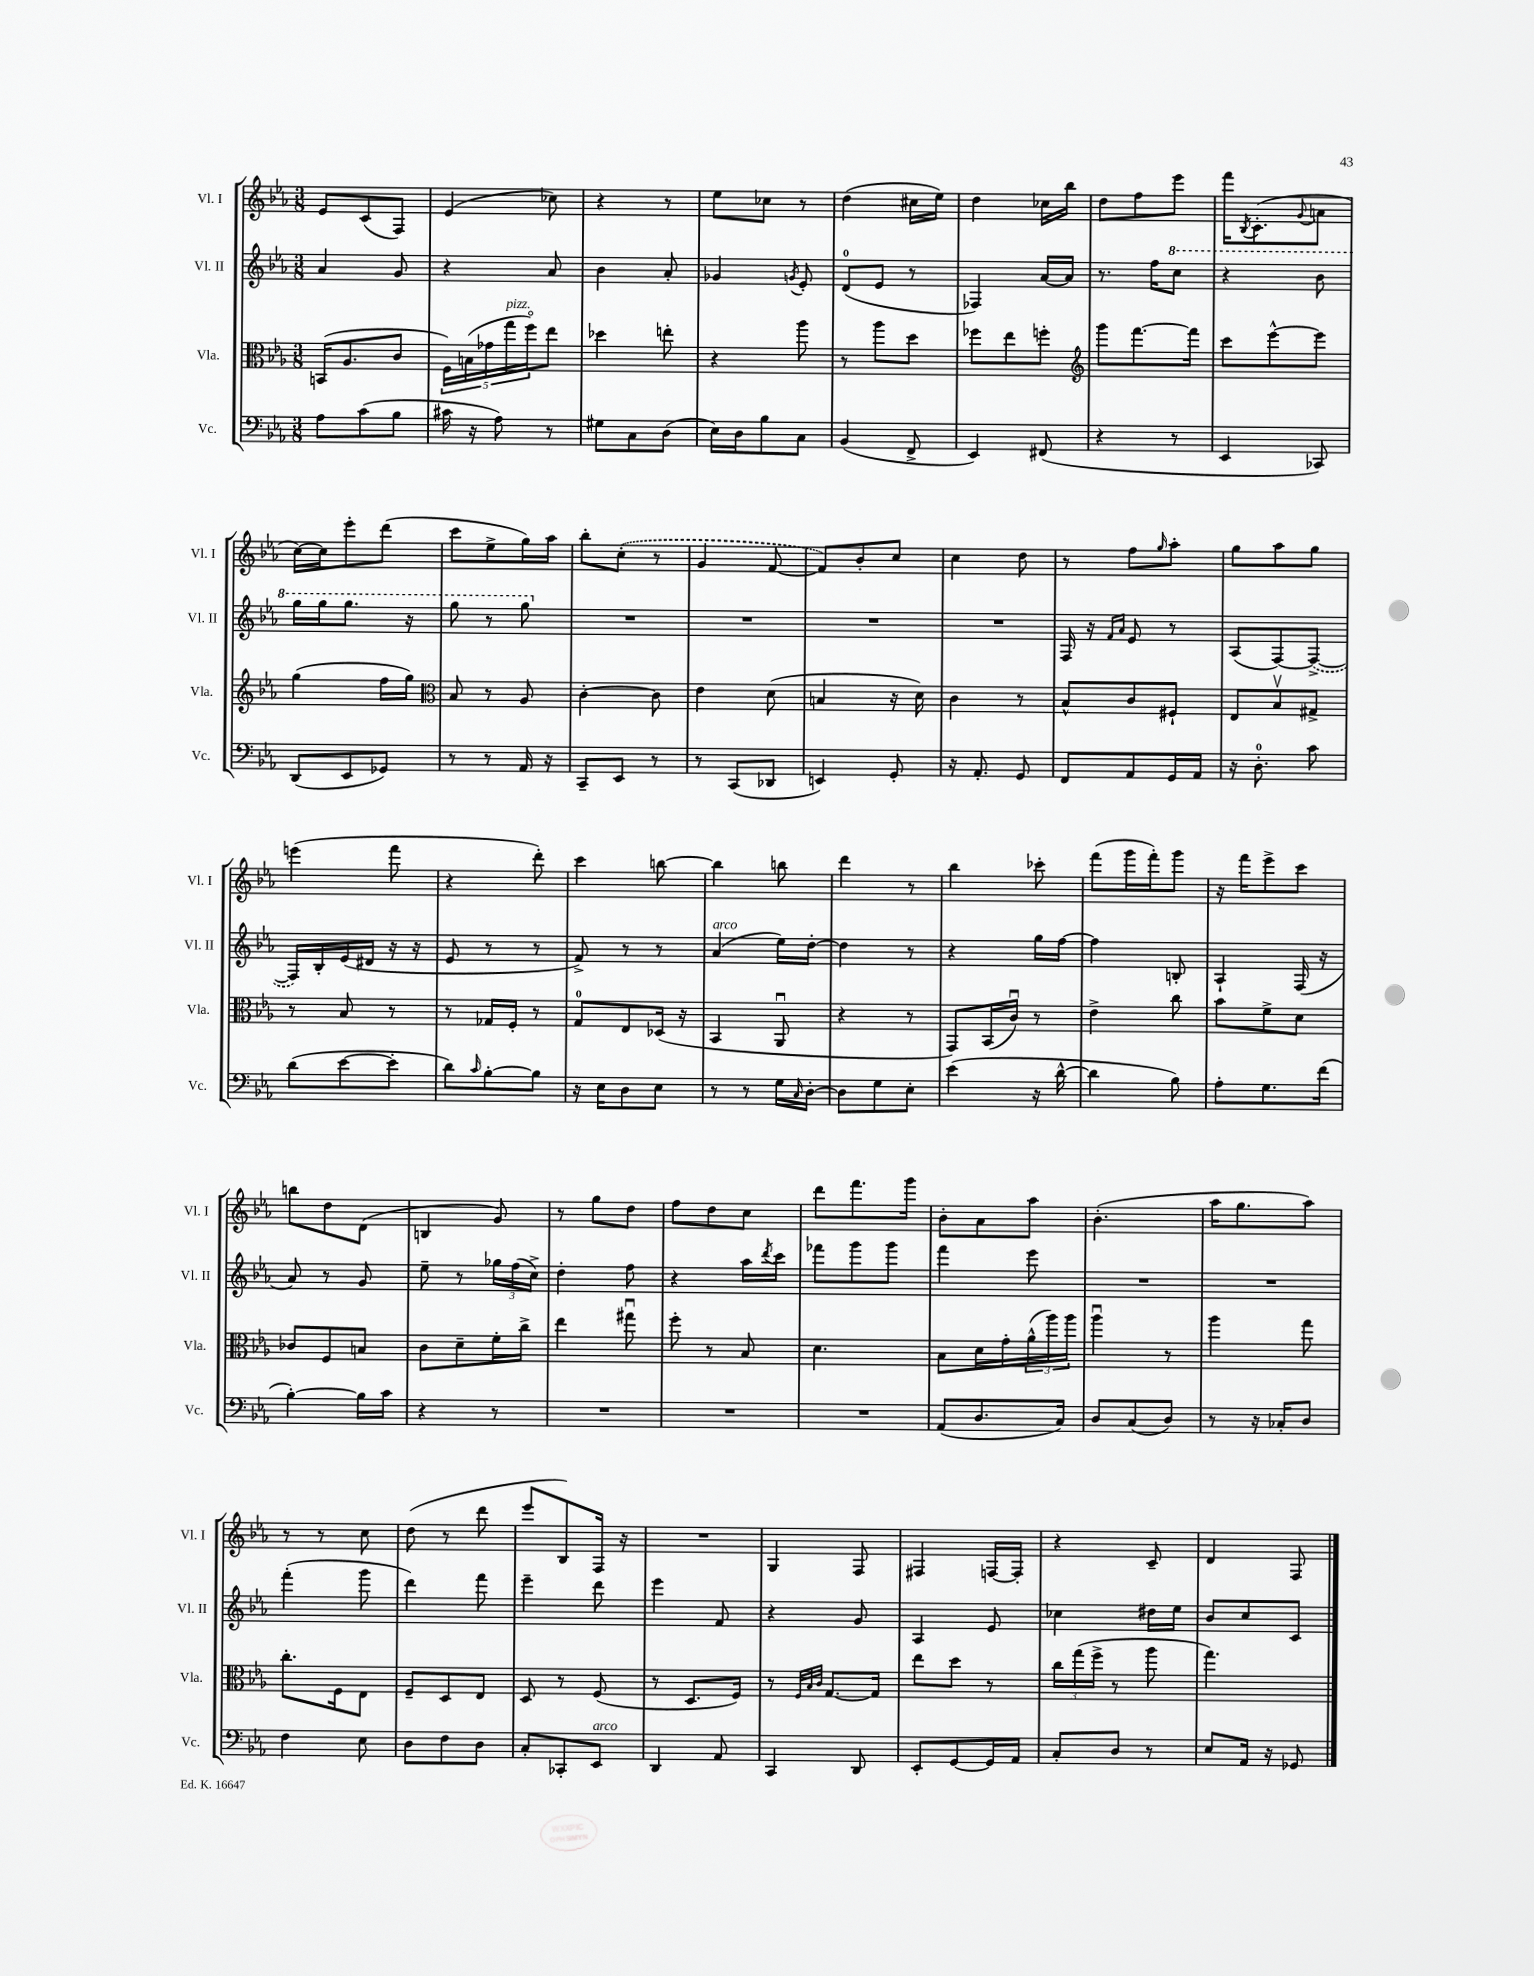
<<
\new StaffGroup <<
\new Staff = "s0" \with { instrumentName = "Vl. I" shortInstrumentName = "Vl. I" } {
    \clef treble \key ees \major \numericTimeSignature \time 3/8
    ees'8 c'8( f8) |
    ees'4( ces''8) |
    r4 r8 |
    ees''8 ces''8 r8 |
    d''4( cis''16 ees''16) |
    d''4 ces''16 bes''16 |
    d''8 f''8 ees'''8 |
    f'''16 \acciaccatura { bes8 } c'8.-.( \appoggiatura { g'8 } a'8 |
    c''16~) c''16 ees'''8-. d'''8( |
    c'''8 ees''8-> g''16) aes''16 |
    bes''8-. \once \slurDashed c''8-.( r8 |
    g'4 f'8~ |
    f'8) bes'8-. c''8 |
    c''4 d''8 |
    r8 f''8 \grace { g''16 } aes''8-. |
    g''8 aes''8 g''8 |
    e'''4( f'''8 |
    r4 d'''8-.) |
    c'''4 b''8~ |
    b''4 b''8 |
    d'''4 r8 |
    bes''4 ces'''8-. |
    f'''8( g'''16 f'''16-.) g'''8 |
    r16 f'''16 ees'''8-> c'''8 |
    b''8 d''8 d'8( |
    b4 g'8) |
    r8 g''8 d''8 |
    f''8 d''8 c''8 |
    d'''8 f'''8. g'''16 |
    bes'8-. aes'8 aes''8 |
    bes'4.-.( |
    aes''16 g''8. aes''8) |
    r8 r8 c''8 |
    d''8( r8 d'''8 |
    ees'''8 bes8) f16 r16 |
    R4. |
    g4 f8 |
    fis4 f16~ f16-. |
    r4 c'8-- |
    d'4 f8 \bar "|." |
}
\new Staff = "s1" \with { instrumentName = "Vl. II" shortInstrumentName = "Vl. II" } {
    \clef treble \key ees \major \numericTimeSignature \time 3/8
    aes'4 g'8 |
    r4 aes'8 |
    bes'4 aes'8-. |
    ges'4 \acciaccatura { g'8 } ees'8-. |
    d'8-0( ees'8 r8 |
    fes4) aes'16~ aes'16 |
    r8. f''16 \ottava #1 c'''8 |
    r4 bes''8 |
    g'''16 g'''16 g'''8. r16 |
    g'''8 r8 g'''8 \ottava #0 |
    R4. |
    R4. |
    R4. |
    R4. |
    f16 r16 \grace { f'16 aes'16 } ees'8 r8 |
    aes8( f8~) \once \slurDashed f8~->( |
    f16) bes16-. ees'16( dis'16 r16 r16 |
    ees'8 r8 r8 |
    f'8->) r8 r8 |
    aes'4^\markup { \italic "arco" }( ees''16) d''16~-. |
    d''4 r8 |
    r4 g''16 f''16~ |
    f''4 b8-. |
    aes4-! f16( r16 |
    aes'8) r8 g'8 |
    ees''8-- r8 \tuplet 3/2 { ges''16 f''16( c''16->) } |
    d''4-. f''8 |
    r4 aes''16 \acciaccatura { d'''8 } c'''16 |
    fes'''8 g'''8 g'''8 |
    f'''4 ees'''8 |
    R4. |
    R4. |
    f'''4-.( g'''8 |
    d'''4) f'''8 |
    ees'''4-- d'''8 |
    ees'''4 f'8 |
    r4 g'8 |
    aes4 ees'8 |
    ces''4 dis''16 ees''16 |
    bes'8 c''8 c'8 \bar "|." |
}
\new Staff = "s2" \with { instrumentName = "Vla." shortInstrumentName = "Vla." } {
    \clef alto \key ees \major \numericTimeSignature \time 3/8
    b,16( aes8. c'8 |
    \tuplet 5/4 { f16) b16( ges'16 g''16^\markup { \italic "pizz." } f''16\flageolet) } ees''8 |
    des''4 e''8-. |
    r4 aes''8 |
    r8 aes''8 d''8 |
    fes''8 ees''8 f''8-. |
    \clef treble g'''8 f'''8.~ f'''16 |
    c'''8 ees'''8~-^ ees'''8 |
    g''4( f''16 g''16) |
    \clef alto bes8 r8 aes8 |
    c'4~-. c'8 |
    ees'4 d'8( |
    b4 r16 d'16) |
    c'4 r8 |
    bes8-^ c'8 fis8-! |
    ees8 bes8\upbow gis8-> |
    r8 bes8 r8 |
    r8 ges16 f16-. r8 |
    g8-0 ees8 des16( r16 |
    bes,4 aes,8\downbow |
    r4 r8 |
    g,8) bes,16( c'16\downbow) r8 |
    ees'4-> c''8 |
    bes'8 f'8-> d'8 |
    ces'8 f8 b8 |
    c'8 d'8-- f'16-. c''16-> |
    ees''4 gis''8\downbow |
    f''8-. r8 bes8 |
    d'4. |
    bes8 d'16 g'16-. \tuplet 3/2 { aes'16-^( aes''16) aes''16 } |
    aes''4\downbow r8 |
    aes''4 g''8 |
    c''8.-. f16 ees8 |
    f8-- d8 ees8 |
    d8 r8 f8( |
    r8 d8. f16) |
    r8 \grace { f32 bes32 c'32 } g8.~ g16 |
    ees''8 d''8 r8 |
    \tuplet 3/2 { c''16 g''16( f''16-> } r8 aes''8 |
    g''4.) \bar "|." |
}
\new Staff = "s3" \with { instrumentName = "Vc." shortInstrumentName = "Vc." } {
    \clef bass \key ees \major \numericTimeSignature \time 3/8
    aes8 c'8( bes8 |
    cis'16 r16 aes8) r8 |
    gis8 c8 d8( |
    ees16) d16 bes8 c8 |
    bes,4( f,8-> |
    ees,4) fis,8( |
    r4 r8 |
    ees,4 ces,8) |
    d,8( ees,8 ges,8) |
    r8 r8 aes,16 r16 |
    c,8-- ees,8 r8 |
    r8 c,8( des,8 |
    e,4) g,8-. |
    r16 aes,8.-. g,8 |
    f,8 aes,8 g,16 aes,16 |
    r16 d8.-0-. c'8 |
    d'8( ees'8~ ees'8-. |
    d'8) \grace { c'16 } bes8~-. bes8 |
    r16 ees16 d8 ees8 |
    r8 r8 g16 \grace { c16 } d16~-. |
    d8 g8 ees8-. |
    ees'4( r16 d'16~-^ |
    d'4 bes8) |
    aes8-. g8. f'16( |
    bes4~-.) bes16 c'16 |
    r4 r8 |
    R4. |
    R4. |
    R4. |
    aes,8( d8. c16) |
    d8 c8( d8) |
    r8 r16 ces16-. d8 |
    f4 ees8 |
    d8 f8 d8 |
    c8-. ces,8-. ees,8^\markup { \italic "arco" } |
    d,4 aes,8 |
    c,4 d,8 |
    ees,8-. g,8~ g,16 aes,16 |
    c8-. d8 r8 |
    ees8 aes,16 r16 ges,8 \bar "|." |
}
>>
>>
\layout { \context { \Score \remove "Bar_number_engraver" } }
